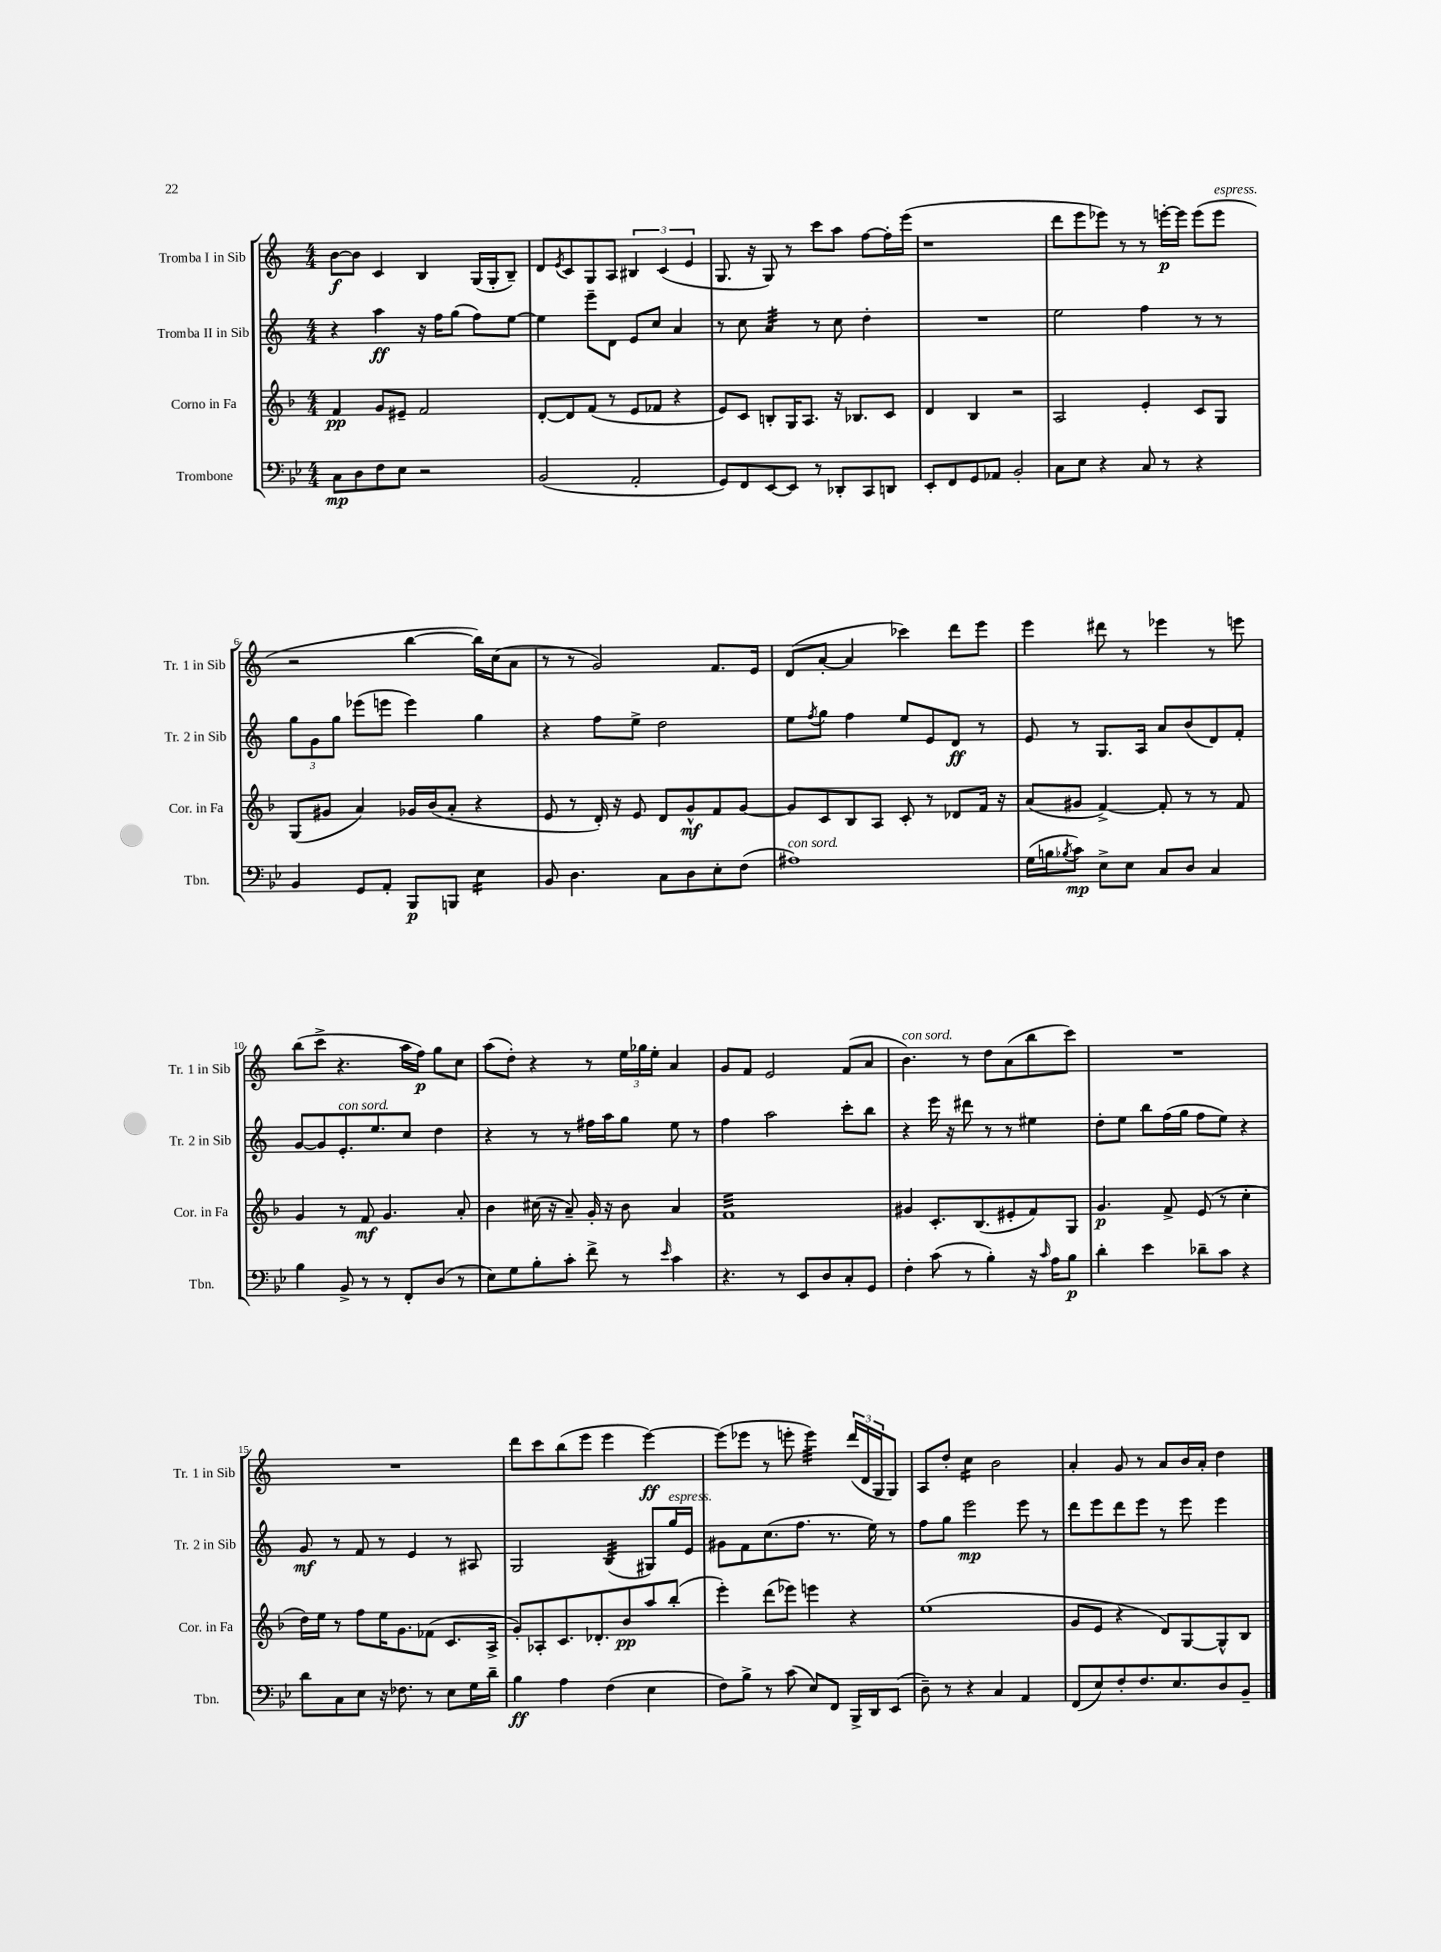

**kern	**kern	**kern	**kern
*staff4	*staff3	*staff2	*staff1
*clefF4	*clefG2	*clefG2	*clefG2
*k[b-e-]	*k[b-]	*k[]	*k[]
*M4/4	*M4/4	*M4/4	*M4/4
8C	4f	4r	[8b
8D	.	.	8b]
8F	8g	4aa	4c
8E-	8e#~	.	.
2r	2f	16r	4B
.	.	16ff	.
.	.	(8gg	.
.	.	8ff)	(16G
.	.	.	16G'
.	.	[8ee	8B~)
=	=	=	=
(2BB-	[8d'	4ee]	8d
.	.	.	8qe
.	8d]	.	8c
.	(8f	8eee~	8G
.	8r	8d	8A
2AA'	8e	8e	6B#
.	8f-	8cc	.
.	.	.	(6c
.	4r	4a	.
.	.	.	6e
=	=	=	=
8GG)	8e)	8r	8.G
8FF	8c	8cc	.
.	.	.	16r
[8EE-	8B'	4a	8G)
8EE-]	16G	.	8r
.	8.A	.	.
8r	.	8r	8ccc
8DD-'	16r	8cc	8aa
.	8.B-	.	.
8CC	.	4dd'	[8ff
8DD	8c	.	16ff']
.	.	.	(16eee
=	=	=	=
8EE-'	4d	1r	1r
8FF	.	.	.
8GG	4B-	.	.
8AA-	.	.	.
2BB-'	2r	.	.
=	=	=	=
8C	2A	2ee	8ddd
8E-	.	.	8eee
4r	.	.	8eee-)
.	.	.	8r
8C	4e'	4ff	8r
8r	.	.	[16eee'
.	.	.	16eee]
4r	8c	8r	(8eee
.	8G	8r	8eee
=	=	=	=
4BB-	(8G	12gg	2r
.	.	12g	.
.	8g#	.	.
.	.	12gg	.
8GG	4a)	(8eee-	.
8AA'	.	8eee	.
8BBB-	16g-	4eee)	[4bb
.	(16b-	.	.
8BBB	8a'	.	.
4E-	4r	4gg	16bb])
.	.	.	(16cc
.	.	.	8a
=	=	=	=
8BB-	8e	4r	8r
4.D	8r	.	8r
.	16d')	8ff	2g)
.	16r	.	.
.	8e	8ee^	.
8C	8d	2dd	.
8D	8g^^	.	.
8E-'	8f	.	8.f
(8F	[8g	.	.
.	.	.	16e
=	=	=	=
1A#)	8g]	8ee	(8d
.	.	8qff	.
.	8c	8gg	[8a'
.	8B-	4ff	4a]
.	8A	.	.
.	8c'	8ee	4ccc-)
.	8r	8e	.
.	8d-	8d	8ddd
.	16f	8r	8eee
.	16r	.	.
=	=	=	=
(16G	(8a	8e	4eee
16B	.	.	.
8qB-	.	.	.
8c)	8g#	8r	.
8E-^	[4f^)	8.G	8ddd#
8E-	.	.	8r
.	.	16A	.
8C	8f']	8a	4eee-
8D	8r	(8b	.
4C	8r	8d)	8r
.	8f	8f'	8eee
=	=	=	=
4B-	4g	[8g	(8bb
.	.	8g]	8ccc^
8BB-^	8r	8.e'	4.r
8r	8f	.	.
.	.	8.ee	.
8r	4.g	.	.
8FF'	.	8cc	16aa
.	.	.	16ff)
(8D	.	4dd	8gg
8r	8a'	.	8cc
=	=	=	=
8E-)	4b-	4r	(8aa
8G	.	.	8dd')
8B-'	(16cc#	8r	4r
.	16r	.	.
8c'	8a~)	8r	.
8f^	16g'	16ff#	8r
.	16r	16aa	.
8r	8b-	8gg	24ee
.	.	.	24gg-
.	.	.	24ee'
16qqe-	.	.	.
4c	4a	8ee	4a
.	.	8r	.
=	=	=	=
4.r	1f	4ff	8g
.	.	.	8f
.	.	2aa	2e
8r	.	.	.
8EE-	.	.	.
8D	.	.	.
8C'	.	8ccc'	(8f
8GG	.	8bb	8a
=	=	=	=
4F'	4g#	4r	4.b)
(8c	8.c'	16eee	.
.	.	16r	.
8r	.	8ddd#	8r
.	(8.B-	.	.
4B-')	.	8r	8dd
.	8e#'	8r	(8a
16r	8f)	4ee#	8bb
16qqc	.	.	.
16A	.	.	.
8B-	8G	.	8ccc)
=	=	=	=
4d'	4.g	8dd'	1r
.	.	8ee	.
4e-	.	8bb	.
.	8f^	(16ff	.
.	.	16gg	.
8d-~	(8e	8ff	.
8c	8r	8ee)	.
4r	4cc'	4r	.
=	=	=	=
8d	16dd)	8g	1r
.	16ee	.	.
8C	8r	8r	.
8E-	8ff	8f	.
16r	16ee	8r	.
8.F-	8.g	.	.
.	.	4e	.
8r	(8f-	.	.
8E-	8.c	8r	.
16G	.	8A#	.
16d~	16A^	.	.
=	=	=	=
4B-	8g')	2G	8ddd
.	8A-'	.	8ccc
4A	8.c	.	(8bb
.	.	.	8eee
.	8.d-'	.	.
(4F	.	(4B	4eee
.	8b-	.	.
4E-	8aa	8G#)	[4eee)
.	(8bb-'	16gg	.
.	.	16e	.
=	=	=	=
8F)	4eee')	8g#	(8eee]
8B-^	.	8f	8eee-
8r	(8ddd	(8.cc	8r
(8c	8eee-)	.	8eee'
.	.	8.ff	.
8E-)	4eee	.	4eee)
8FF	.	8.r	.
16BBB-^	4r	.	(24ddd
.	.	.	24d
16DD	.	16ee)	.
.	.	.	24G
(8EE-	.	8r	8G)
=	=	=	=
8D~)	(1ee	8ff	8A
8r	.	8gg	8dd'
4r	.	2eee	4cc
4C	.	.	2b
4AA	.	8eee	.
.	.	8r	.
=	=	=	=
(8FF	8g	8ddd	4a'
8E-)	8e	8eee	.
8F'	4r	8ddd	8g
8.F	.	8eee	8r
.	8d)	8r	8a
8.E-	.	.	.
.	[8G	8eee	16b
.	.	.	16a'
8D	8G^^]	4eee	4dd
8BB-~	8B-	.	.
==	==	==	==
*-	*-	*-	*-
